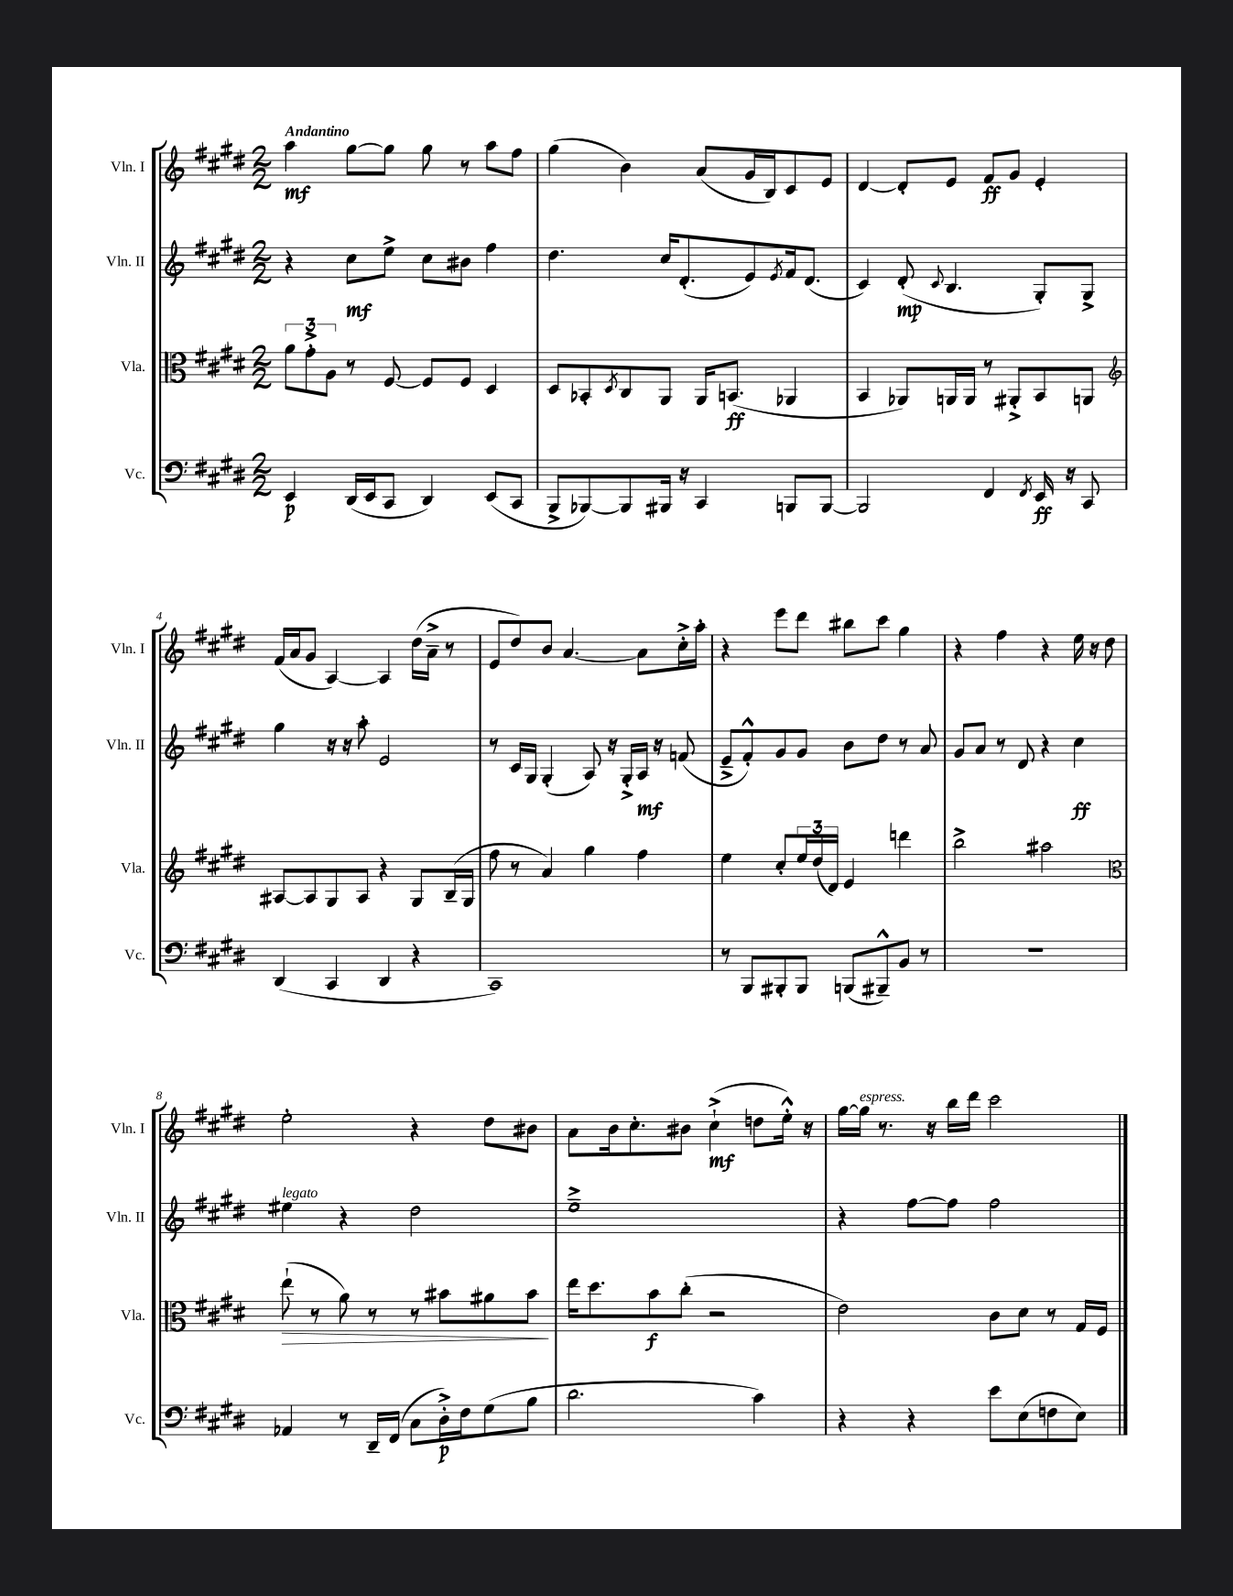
<<
\new StaffGroup <<
\new Staff = "s0" \with { instrumentName = "Vln. I" shortInstrumentName = "Vln. I" } {
    \clef treble \key e \major \numericTimeSignature \time 2/2 \tempo "Andantino"
    a''4\mf gis''8~ gis''8 gis''8 r8 a''8 fis''8 |
    gis''4( b'4) a'8( gis'16 b16) cis'8 e'8 |
    dis'4~ dis'8-. e'8 fis'8\ff gis'8 e'4-. |
    fis'16( a'16 gis'8 a4~) a4 dis''16( a'16---> r8 |
    e'8 dis''8) b'8 a'4.~ a'8 cis''16-.-> a''16-. |
    r4 e'''8 dis'''8 bis''8 cis'''8 gis''4 |
    r4 fis''4 r4 e''16 r16 dis''8 |
    e''2-. r4 dis''8 bis'8 |
    a'8 b'16 cis''8.-. bis'8 cis''4-!->\mf( d''8 e''16-.-^) r16 |
    gis''16~ gis''16^\markup { \italic "espress." } r8. r16 b''16 dis'''16 cis'''2 \bar "|." |
}
\new Staff = "s1" \with { instrumentName = "Vln. II" shortInstrumentName = "Vln. II" } {
    \clef treble \key e \major \numericTimeSignature \time 2/2
    r4 cis''8\mf e''8-> cis''8 bis'8 fis''4 |
    dis''4. cis''16 dis'8.-.( e'8) \acciaccatura { e'8 } fis'16 dis'8.( |
    cis'4) dis'8-.\mp( \appoggiatura { cis'8 } b4. gis8-.) gis8-> |
    gis''4 r16 r16 a''8-. e'2 |
    r8 cis'16 gis16 gis4-.( a8) r16 gis16-.-> a16\mf r16 f'8( |
    e'8---> fis'8-.-^) gis'8 gis'8 b'8 dis''8 r8 a'8 |
    gis'8 a'8 r8 dis'8 r4 cis''4\ff |
    eis''4^\markup { \italic "legato" } r4 dis''2 |
    e''1---> |
    r4 fis''8~ fis''8 fis''2 \bar "|." |
}
\new Staff = "s2" \with { instrumentName = "Vla." shortInstrumentName = "Vla." } {
    \clef alto \key e \major \numericTimeSignature \time 2/2
    \tuplet 3/2 { a'8 gis'8-.-> a8 } r8 fis8~ fis8 fis8 dis4 |
    dis8 bes,8-. \acciaccatura { dis8 } cis8 a,8 a,16 b,8.\ff( aes,4 |
    b,4 aes,8) a,16 a,16 r8 ais,8-.-> b,8 a,8 |
    \clef treble ais8~ ais8 gis8 ais8 r4 gis8 b16--( gis16 |
    fis''8 r8 a'4) gis''4 fis''4 |
    e''4 cis''8-. \tuplet 3/2 { e''16 dis''16( dis'16) } e'4 d'''4 |
    b''2-> ais''2 |
    \clef alto e''8-!\>( r8 a'8) r8 r8 bis'8 ais'8 bis'8\! |
    e''16 dis''8. b'8\f cis''8-.( r2 |
    e'2) cis'8 dis'8 r8 gis16 fis16 \bar "|." |
}
\new Staff = "s3" \with { instrumentName = "Vc." shortInstrumentName = "Vc." } {
    \clef bass \key e \major \numericTimeSignature \time 2/2
    e,4\p dis,16( e,16 cis,8 dis,4) e,8( cis,8 |
    b,,8-> bes,,8~) bes,,8 bis,,16 r16 cis,4 b,,8 b,,8~ |
    b,,2 fis,4 \acciaccatura { fis,8 } e,16\ff r16 cis,8 |
    dis,4( cis,4 dis,4 r4 |
    cis,1) |
    r8 b,,8 bis,,8-. bis,,8 b,,8( bis,,8---^) b,8 r8 |
    R1 |
    aes,4 r8 dis,16-- fis,16( cis8 dis16-.->\p) fis16 gis8( b8 |
    dis'2. cis'4) |
    r4 r4 e'8 e8( f8 e8) \bar "|." |
}
>>
>>
